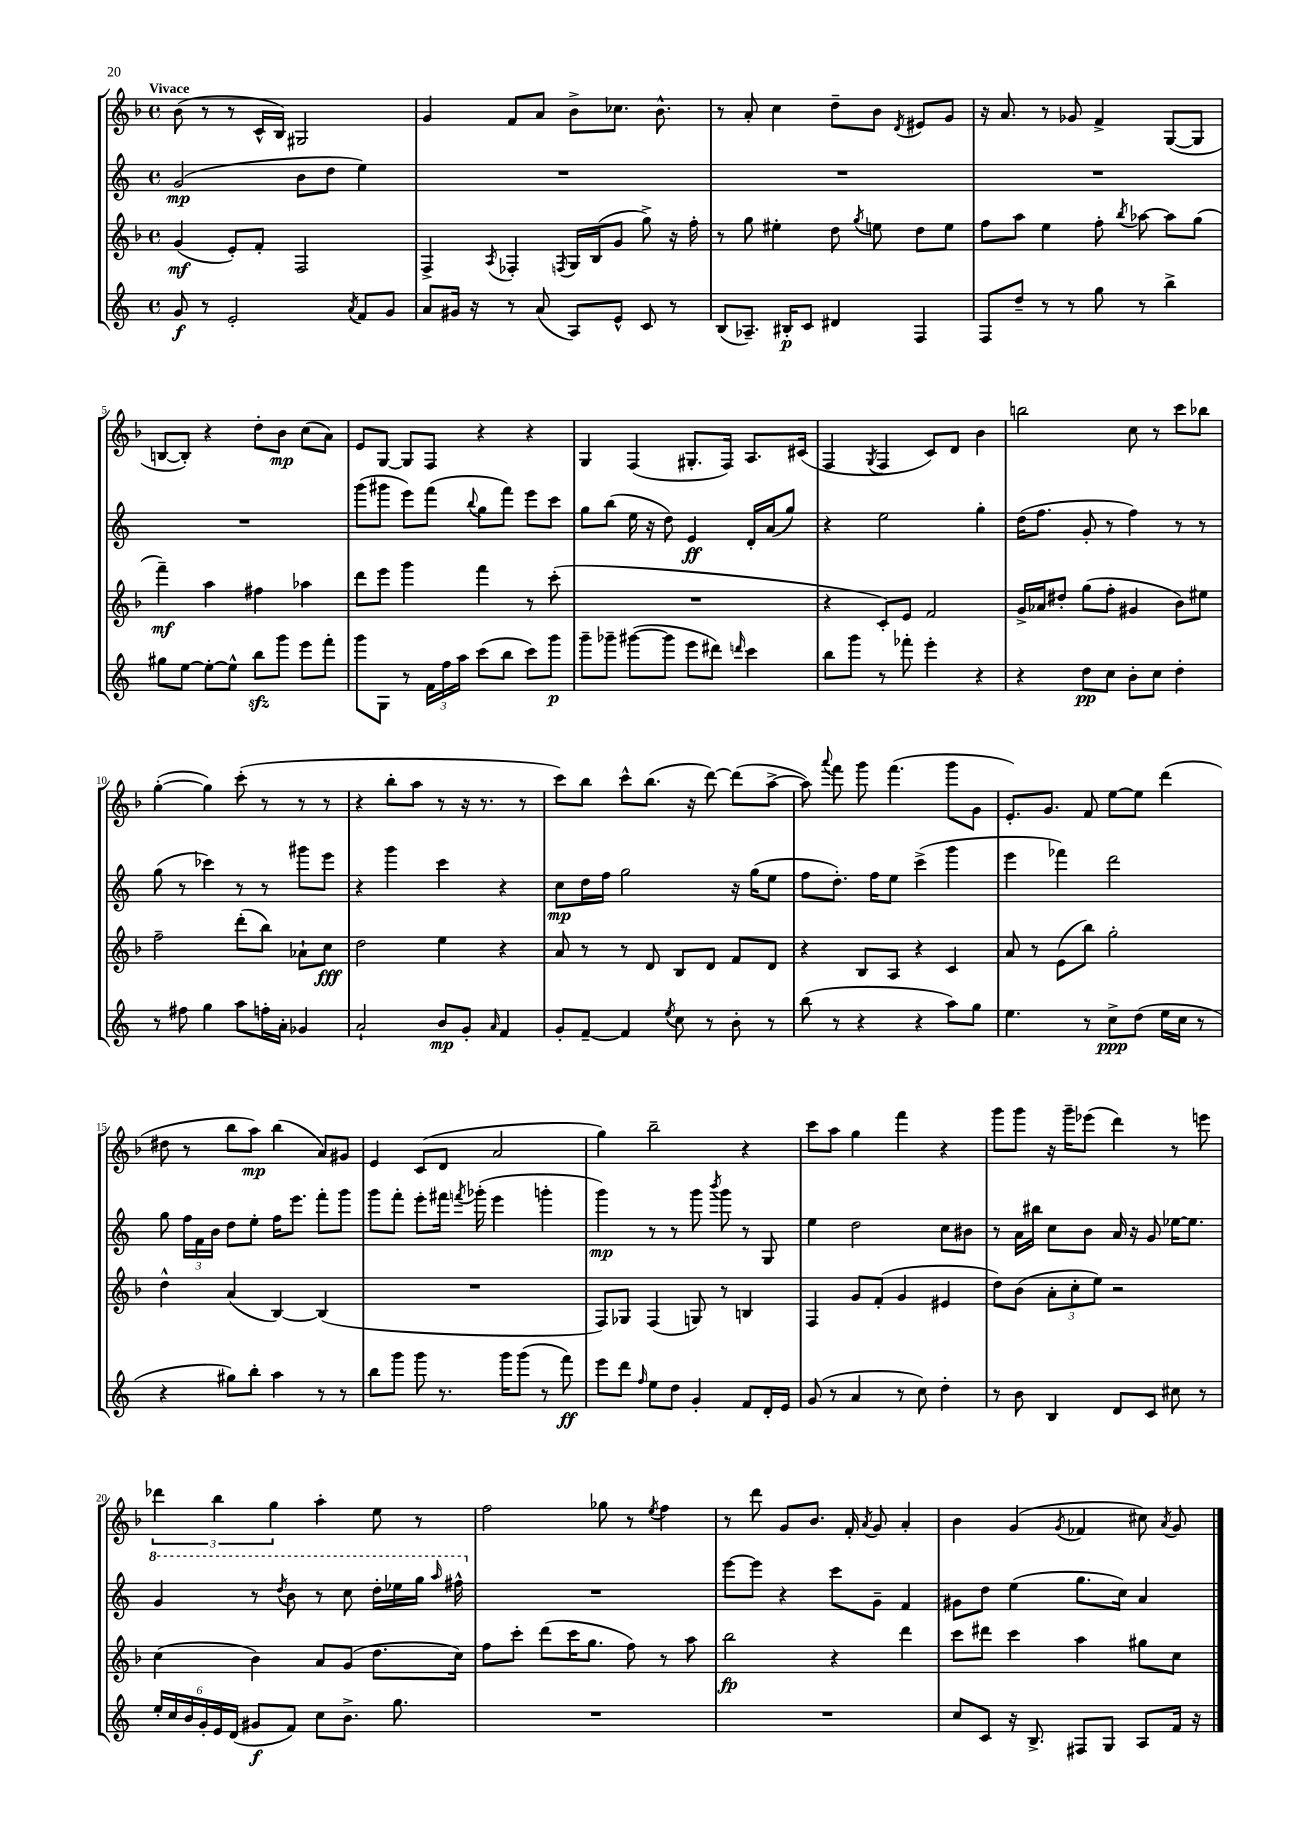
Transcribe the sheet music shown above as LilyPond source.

<<
\new StaffGroup <<
\new Staff = "s0" {
    \clef treble \key f \major \defaultTimeSignature \time 4/4 \tempo "Vivace"
    \autoBeamOff bes'8( r8 r8 c'16[-^ bes16]) gis2 |
    g'4 f'8[ a'8] bes'8[-> ces''8.] bes'8.-^ |
    r8 a'8-. c''4 d''8[-- bes'8] \acciaccatura { d'8 } eis'8[ g'8] |
    r16 a'8. r8 ges'8 f'4-> g8[~( g8] |
    b8[~ b8]-.) r4 d''8[-. bes'8]\mp c''8[( a'8]) |
    e'8[ g8]~ g8[ f8] r4 r4 |
    g4 f4( gis8.[-. f16]) a8.[ cis'16]( |
    f4 \acciaccatura { g8 } f4 c'8[) d'8] bes'4 |
    b''2 c''8 r8 c'''8[ bes''8] |
    g''4~-.( g''4) c'''8-.( r8 r8 r8 |
    r4 bes''8[-. a''8] r8 r16 r8. r8 |
    c'''8[) bes''8] c'''8[-^ bes''8.]( r16 d'''8~) d'''8[( a''8]~-> |
    a''8) \appoggiatura { a'''8 } f'''8 g'''8 f'''4.( g'''8[ g'8] |
    e'8.[-.) g'8.] f'8 e''8[~ e''8] d'''4( |
    dis''8 r8 bes''8[ a''8]\mp) bes''4( a'8[) gis'8] |
    e'4 c'8[( d'8] a'2 |
    g''4) bes''2-- r4 |
    c'''8[ a''8] g''4 f'''4 r4 |
    g'''8[ g'''8] r16 g'''16[-- ees'''8]( d'''4) r8 e'''8 |
    \tuplet 3/2 { des'''4 bes''4 g''4 } a''4-. e''8 r8 |
    f''2 ges''8 r8 \acciaccatura { e''8 } f''4 |
    r8 d'''8 g'8[ bes'8.] f'16-. \acciaccatura { a'8 } g'8 a'4-. |
    bes'4 g'4( \acciaccatura { g'8 } fes'4 cis''8) \acciaccatura { a'8 } g'8 \bar "|." |
}
\new Staff = "s1" {
    \clef treble \key c \major \defaultTimeSignature \time 4/4
    \autoBeamOff g'2\mp( b'8[ d''8] e''4) |
    R1 |
    R1 |
    R1 |
    R1 |
    g'''8[( gis'''8] e'''8[) f'''8]( \appoggiatura { b''8 } g''8[ f'''8]) e'''8[ c'''8] |
    g''8[ b''8]( e''16 r16 d''8) e'4\ff d'16[-. a'16( g''8]) |
    r4 e''2 g''4-. |
    d''16[( f''8.] g'8-. r8 f''4) r8 r8 |
    g''8( r8 ces'''4) r8 r8 gis'''8[ e'''8] |
    r4 g'''4 c'''4 r4 |
    c''8[\mp d''16 f''16] g''2 r16 g''16[( e''8] |
    f''8[ d''8.]-.) f''16[ e''8] c'''4->( g'''4 |
    e'''4 fes'''4) d'''2 |
    g''8 \tuplet 3/2 { f''16[ f'16 b'16] } d''8[ e''8]-. f''16[ e'''8.] f'''8[-. g'''8] |
    g'''8[ f'''8]-. e'''8[-. fis'''16] \acciaccatura { f'''8 } ges'''16-.( e'''4 g'''4-. |
    g'''4\mp) r8 r8 g'''8 \acciaccatura { b'''8 } g'''8 r8 g8 |
    e''4 d''2 c''8[ bis'8] |
    r8 a'16[ bis''16] c''8[ b'8] a'16 r16 g'8 ees''16[~ ees''8.] |
    \ottava #1 g''4 r8 \acciaccatura { d'''8 } b''8 r8 c'''8 d'''16[-. ees'''16 g'''16] \grace { a'''16 } fis'''16-^ \ottava #0 |
    R1 |
    e'''8[~ e'''8] r4 c'''8[ g'8]-- f'4 |
    gis'8[ d''8] e''4( g''8.[ c''16]) a'4 \bar "|." |
}
\new Staff = "s2" {
    \clef treble \key f \major \defaultTimeSignature \time 4/4
    \autoBeamOff g'4\mf( e'8[-.) f'8]-. f2 |
    f4-> \acciaccatura { a8 } fes4-. \acciaccatura { f8 } g16[ bes16( g'8] g''8->) r16 f''16-. |
    r8 g''8 eis''4-. d''8 \acciaccatura { g''8 } e''8 d''8[ e''8] |
    f''8[ a''8] e''4 f''8-. \acciaccatura { bes''8 } aes''8~ aes''8[ g''8]( |
    f'''4--\mf) a''4 fis''4 aes''4 |
    d'''8[ e'''8] g'''4 f'''4 r8 c'''8-.( |
    R1 |
    r4 c'8[-.) e'8] f'2 |
    g'16[-> aes'16 dis''8]-. g''8[( f''8]-. gis'4 bes'8[) eis''8] |
    f''2-- d'''8[-.( bes''8]) aes'8[-! c''8]\fff |
    d''2 e''4 r4 |
    a'8 r8 r8 d'8 bes8[ d'8] f'8[ d'8] |
    r4 bes8[ a8] r4 c'4 |
    a'8 r8 e'8[( bes''8]) g''2-. |
    d''4-^ a'4( bes4~) bes4( |
    R1 |
    f8[) ges8] f4( g8) r8 b4 |
    f4 g'8[ f'8]-.( g'4 eis'4 |
    d''8[) bes'8]( \tuplet 3/2 { a'8[-. c''8-. e''8]) } r2 |
    c''4( bes'4) a'8[ g'8]( d''8.[ c''16]) |
    f''8[ c'''8]-. d'''8[( c'''16 g''8.] f''8) r8 a''8 |
    bes''2\fp r4 d'''4 |
    c'''8[ dis'''8] c'''4 a''4 gis''8[ c''8] \bar "|." |
}
\new Staff = "s3" {
    \clef treble \key c \major \defaultTimeSignature \time 4/4
    \autoBeamOff g'8\f r8 e'2-. \acciaccatura { a'8 } f'8[ g'8] |
    a'8[ gis'16] r16 r8 a'8( a8[) e'8]-^ c'8 r8 |
    b8[( aes8.]--) bis16[-.\p c'8] dis'4 f4 |
    f8[ d''8]-- r8 r8 g''8 r8 b''4-> |
    gis''8[ e''8]~ e''8[~-. e''8]-^ b''8[\sfz g'''8] e'''8[ f'''8]-. |
    g'''8[ g8] r8 \tuplet 3/2 { f'16[ f''16 a''16] } c'''8[( b''8] c'''8[) g'''8]\p |
    g'''8[-- ges'''8]-- gis'''8[~( gis'''8] e'''8[ dis'''8]) \grace { d'''16 } c'''4 |
    b''8[ g'''8] r8 fes'''8-. e'''4-. r4 |
    r4 d''8[\pp c''8] b'8[-. c''8] d''4-. |
    r8 fis''8 g''4 a''8[ f''16-. a'16]-. ges'4 |
    a'2-! b'8[\mp g'8]-. \grace { a'16 } f'4 |
    g'8[-. f'8]~-- f'4 \acciaccatura { e''8 } c''8 r8 b'8-. r8 |
    b''8( r8 r4 r4 a''8[) g''8] |
    e''4. r8 c''8[->\ppp d''8]( e''16[ c''16] r8 |
    r4 gis''8[) b''8]-. a''4 r8 r8 |
    b''8[ g'''8] g'''8 r8. g'''16[ g'''8]( r8 f'''8\ff) |
    e'''8[ d'''8] \grace { f''16 } e''8[ d''8] g'4-. f'8[ d'16-. e'16] |
    g'8( r8 a'4 r8 c''8) d''4-. |
    r8 b'8 b4 d'8[ c'8] cis''8 r8 |
    \tuplet 6/4 { e''16[-. c''16 b'16 g'16-. e'16 d'16]( } gis'8[\f f'8]) c''8[ b'8.]-> g''8. |
    R1 |
    R1 |
    c''8[ c'8] r16 b8.-> fis8[ g8] a8[ f'16] r16 \bar "|." |
}
>>
>>
